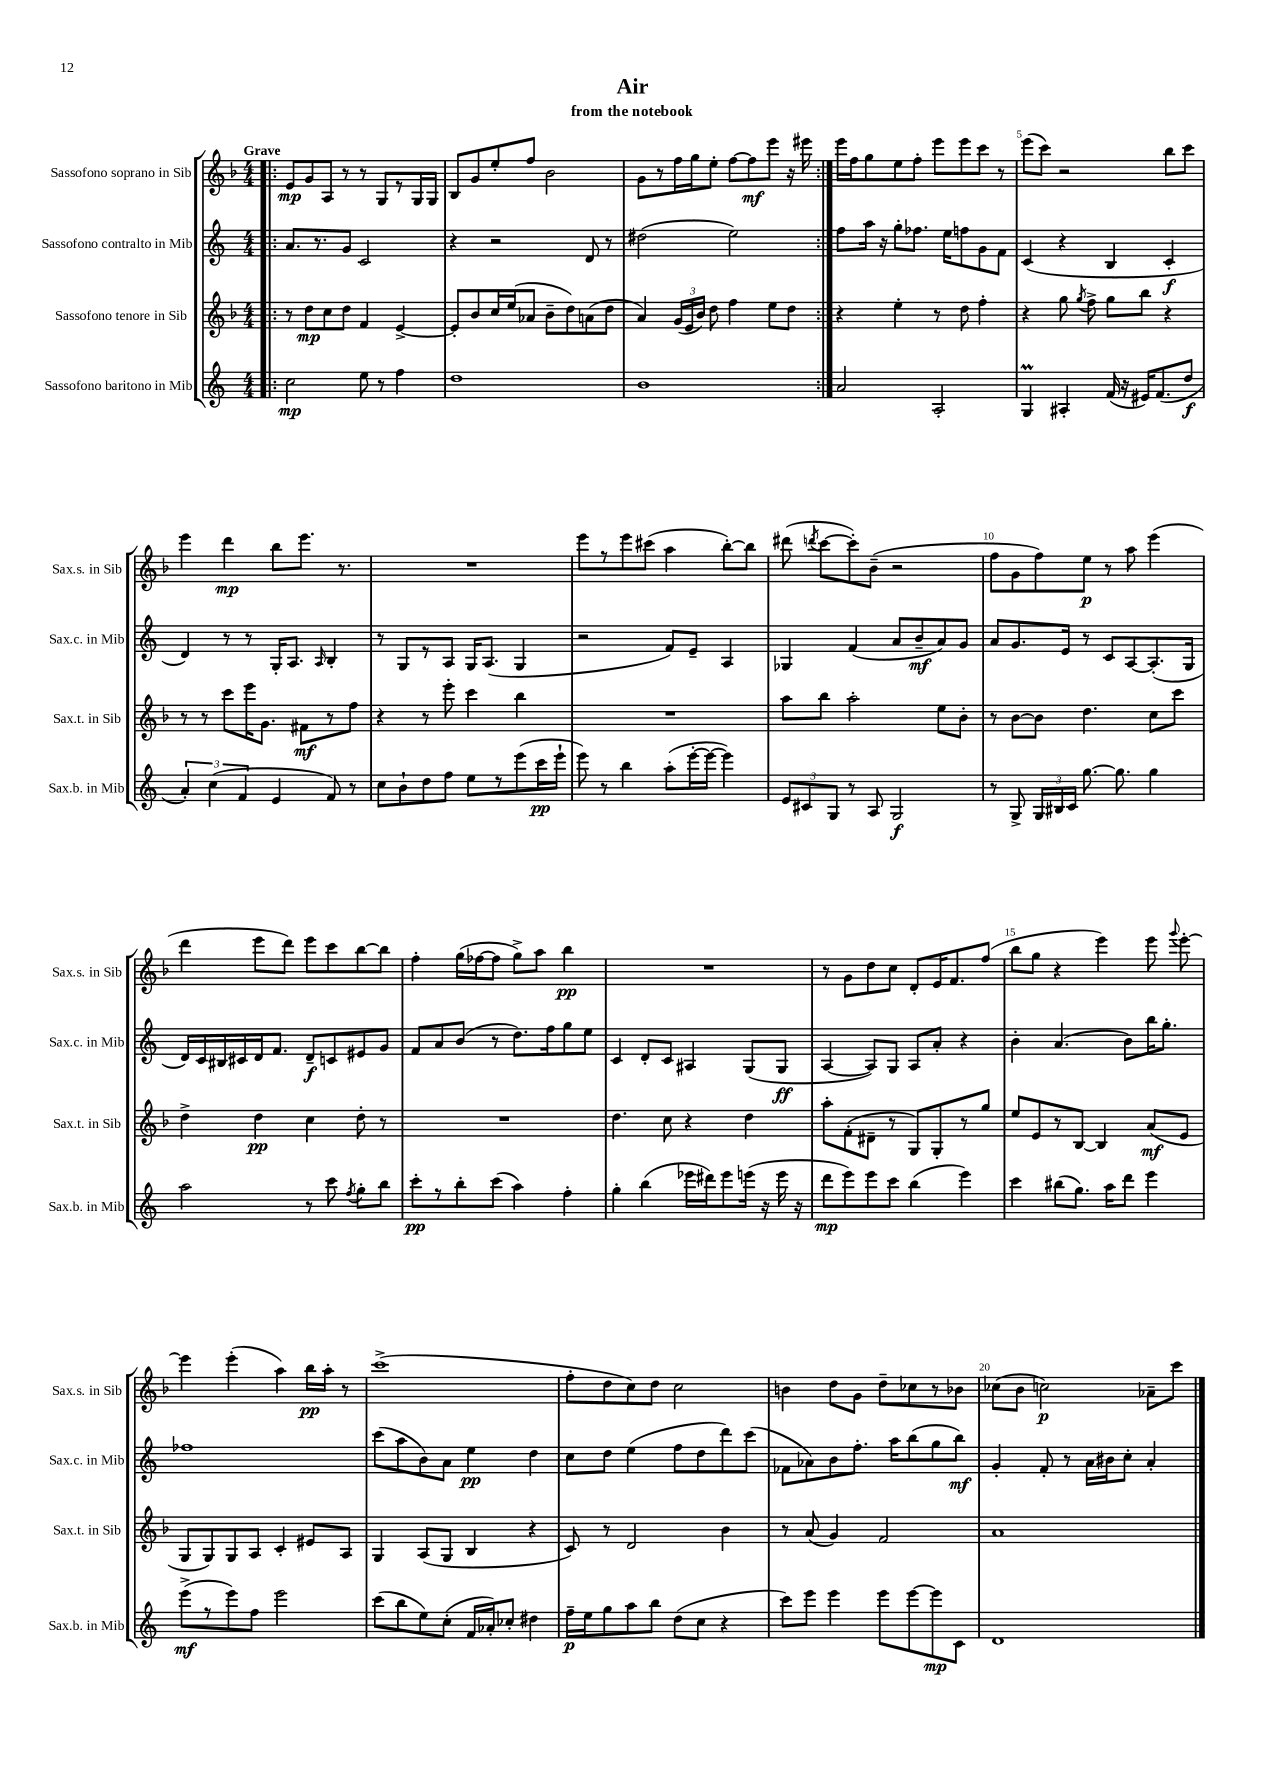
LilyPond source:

\header { title = "Air" subtitle = "from the notebook" }
<<
\new StaffGroup <<
\new Staff = "s0" \with { instrumentName = "Sassofono soprano in Sib" shortInstrumentName = "Sax.s. in Sib" } {
    \clef treble \key f \major \numericTimeSignature \time 4/4 \tempo "Grave"
    \autoBeamOff \repeat volta 2 { \bar ".|:" e'8[\mp g'8 a8] r8 r8 g8[ r8 g16 g16] |
    bes8[ g'8 e''8-. f''8] bes'2 |
    g'8[ r8 f''16 g''16 e''8]-. f''8[~ f''8\mf e'''8] r16 eis'''16 | }
    e'''16[ f''16 g''8 e''8 f''8]-. e'''8[ e'''8 c'''8] r8 |
    e'''8[( c'''8]) r2 bes''8[ c'''8] |
    e'''4 d'''4\mp bes''8[ e'''8.] r8. |
    R1 |
    e'''8[ r8 e'''8 cis'''8]( a''4 bes''8[~-.) bes''8] |
    dis'''8( \acciaccatura { d'''8 } c'''8[~ c'''8-.) bes'8]--( r2 |
    f''8[ g'8 f''8) e''8]\p r8 a''8 e'''4( |
    d'''4 e'''8[ d'''8]) e'''8[ c'''8 bes''8~ bes''8] |
    f''4-. g''16[( fes''16~ fes''8] g''8[->) a''8] bes''4\pp |
    R1 |
    r8 g'8[ d''8 c''8] d'8[-. e'16 f'8. f''8]( |
    bes''8[ g''8] r4 e'''4) e'''8 \appoggiatura { g'''8 } e'''8~-. |
    e'''4 e'''4-.( a''4) bes''16[\pp a''16]-. r8 |
    c'''1->( |
    f''8[-. d''8 c''8) d''8] c''2 |
    b'4 d''8[ g'8] d''8[-- ces''8 r8 bes'8] |
    ces''8[( bes'8] c''2\p) aes'8[-- c'''8] \bar "|." |
}
\new Staff = "s1" \with { instrumentName = "Sassofono contralto in Mib" shortInstrumentName = "Sax.c. in Mib" } {
    \clef treble \key c \major \numericTimeSignature \time 4/4
    \autoBeamOff \repeat volta 2 { \bar ".|:" a'8.[ r8. g'8] c'2 |
    r4 r2 d'8 r8 |
    dis''2( e''2) | }
    f''8[ a''16] r16 g''8[-. fes''8.] e''16[ f''8 g'8 f'8] |
    c'4( r4 b4 c'4-.\f |
    d'4) r8 r8 g16[-. a8.] \grace { a16 } b4-. |
    r8 g8[ r8 a8] g16[ a8.]( g4 |
    r2 f'8[) e'8]-- a4 |
    ges4 f'4( a'8[ b'8--\mf a'8) g'8] |
    a'8[ g'8. e'16] r8 c'8[ a8~ a8.-.( g16] |
    d'16[) c'16 bis16 cis'16 d'16 f'8.] d'8[--\f c'8 eis'8 g'8] |
    f'8[ a'8 b'8]( r8 d''8.[) f''16 g''8 e''8] |
    c'4 d'8[-. c'8] ais4 g8[( g8]\ff |
    a4~ a8[) g8] a8[ a'8]-. r4 |
    b'4-. a'4.( b'8[) b''16 g''8.]-. |
    fes''1 |
    c'''8[( a''8 b'8) a'8] e''4\pp d''4 |
    c''8[ d''8] e''4( f''8[ d''8 d'''8) c'''8]( |
    fes'8[ aes'8) b'8 f''8.]-. a''16[ b''8( g''8 b''8]\mf) |
    g'4-. f'8-. r8 a'16[ bis'16 c''8]-. a'4-. \bar "|." |
}
\new Staff = "s2" \with { instrumentName = "Sassofono tenore in Sib" shortInstrumentName = "Sax.t. in Sib" } {
    \clef treble \key f \major \numericTimeSignature \time 4/4
    \autoBeamOff \repeat volta 2 { \bar ".|:" r8 d''8[\mp c''8 d''8] f'4 e'4~-> |
    e'8[-. bes'8 c''16 e''16( aes'8] bes'8[-- d''8) a'8( d''8] |
    a'4) \tuplet 3/2 { g'16[( e'16 bes'16]) } d''8 f''4 e''8[ d''8] | }
    r4 e''4-. r8 d''8 f''4-. |
    r4 g''8 \acciaccatura { g''8 } f''8-> g''8[ bes''8] r4 |
    r8 r8 c'''8[ e'''16 g'8.] fis'8[\mf r8 f''8] |
    r4 r8 e'''8-. c'''4 bes''4 |
    R1 |
    a''8[ bes''8] a''2-. e''8[ bes'8]-. |
    r8 bes'8[~ bes'8] d''4. c''8[ c'''8] |
    d''4-> d''4\pp c''4 d''8-. r8 |
    R1 |
    d''4. c''8 r4 d''4 |
    a''8[-. f'8-.( dis'8]-- r8 g8[) g8-. r8 g''8] |
    e''8[ e'8 r8 bes8]~ bes4 a'8[\mf( e'8] |
    g8[ g8) g8 a8] c'4-. eis'8[ a8] |
    g4 a8[( g8] bes4 r4 |
    c'8) r8 d'2 bes'4 |
    r8 a'8( g'4) f'2 |
    a'1 \bar "|." |
}
\new Staff = "s3" \with { instrumentName = "Sassofono baritono in Mib" shortInstrumentName = "Sax.b. in Mib" } {
    \clef treble \key c \major \numericTimeSignature \time 4/4
    \autoBeamOff \repeat volta 2 { \bar ".|:" c''2\mp e''8 r8 f''4 |
    d''1 |
    b'1 | }
    a'2 a2-. |
    g4\prall ais4-. f'16( r16 eis'16[) f'8.( d''8]\f |
    \tuplet 3/2 { a'4-.) c''4( f'4 } e'4 f'8) r8 |
    c''8[ b'8-! d''8 f''8] e''8[ r8 e'''8( c'''16\pp e'''16]-! |
    e'''8) r8 b''4 a''8[-.( e'''16~-. e'''16]~ e'''4) |
    \tuplet 3/2 { e'8[ cis'8 g8] } r8 a8 g2\f |
    r8 g8-> \tuplet 3/2 { g16[ bis16 c'16] } g''8.~ g''8. g''4 |
    a''2 r8 c'''8 \acciaccatura { f''8 } g''8[-. b''8] |
    c'''8[-.\pp r8 b''8-. c'''8]( a''4) f''4-. |
    g''4-. b''4( ees'''16[ dis'''16) ees'''8 e'''16]( r16 e'''16 r16 |
    d'''8[\mp e'''8) e'''8 c'''8] b''4( e'''4) |
    c'''4 bis''8[( g''8.]) a''16[ d'''8] e'''4 |
    e'''8[->\mf( r8 e'''8) f''8] e'''2 |
    c'''8[( b''8 e''8) c''8]-.( f'16[ aes'16-.) ces''8]-. dis''4 |
    f''16[--\p e''16 g''8 a''8 b''8] d''8[( c''8] r4 |
    c'''8[) e'''8] e'''4 e'''8[ e'''8~ e'''8\mp c'8] |
    d'1 \bar "|." |
}
>>
>>
\layout { \context { \Score \override BarNumber.break-visibility = ##(#f #t #t) barNumberVisibility = #(every-nth-bar-number-visible 5) } }
